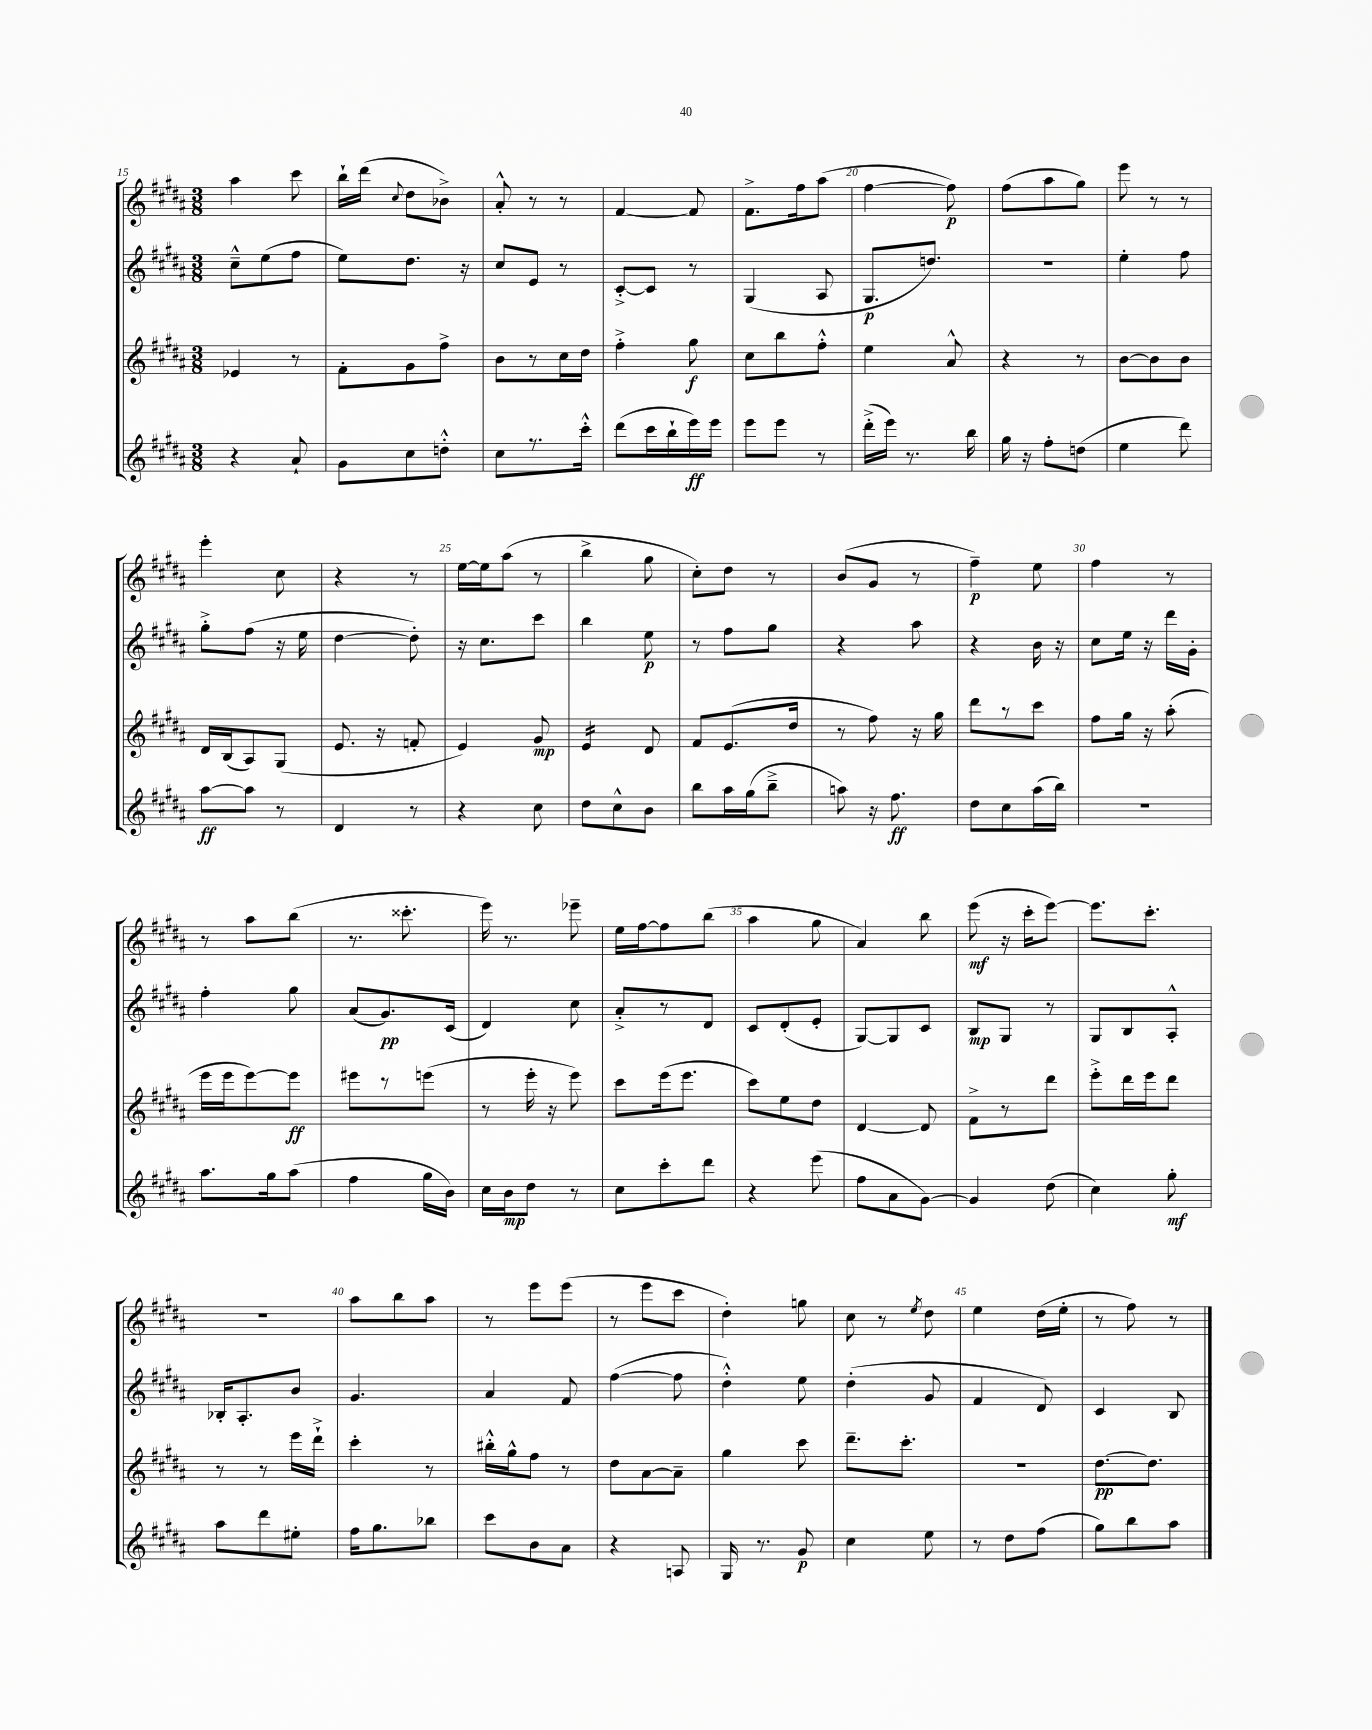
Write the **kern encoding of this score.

**kern	**kern	**kern	**kern
*staff4	*staff3	*staff2	*staff1
*clefG2	*clefG2	*clefG2	*clefG2
*k[f#c#g#d#a#]	*k[f#c#g#d#a#]	*k[f#c#g#d#a#]	*k[f#c#g#d#a#]
*M3/8	*M3/8	*M3/8	*M3/8
4r	4e-	8cc#~^^	4aa#
.	.	(8ee	.
8a#`	8r	8ff#	8ccc#
=	=	=	=
8g#	8f#'	8ee)	16bb`
.	.	.	(16ddd#
.	.	.	8qqcc#
8cc#	8g#	8.dd#	8dd#
8dd'^^	8ff#^	.	8b-^)
.	.	16r	.
=	=	=	=
8cc#	8b	8cc#	8a#'^^
8.r	8r	8e	8r
.	16cc#	8r	8r
16ccc#'^^	16dd#	.	.
=	=	=	=
(8ddd#	4ff#'^	[8c#'^	[4f#
16ccc#	.	8c#]	.
16bb`	.	.	.
16eee)	8gg#	8r	8f#]
16eee	.	.	.
=	=	=	=
8eee	8cc#	(4G#	8.f#^
8eee	8bb	.	.
.	.	.	16ff#
8r	8ff#'^^	8A#	(8aa#
=	=	=	=
(16ddd#'^	4ee	8.G#	[4ff#
16eee)	.	.	.
8.r	.	.	.
.	.	8.dd)	.
.	8a#^^	.	8ff#])
16bb	.	.	.
=	=	=	=
16gg#	4r	4.r	(8ff#
16r	.	.	.
8ff#'	.	.	8aa#
(8dd	8r	.	8gg#)
=	=	=	=
4ee	[8b	4ee'	8eee
.	8b]	.	8r
8ddd#)	8b	8ff#	8r
=	=	=	=
[8aa#	16d#	8gg#'^	4eee'
.	(16B	.	.
8aa#]	8A#)	(8ff#	.
8r	(8G#	16r	8cc#
.	.	16ee	.
=	=	=	=
4d#	8.e	[4dd#	4r
.	16r	.	.
8r	8f'	8dd#'])	8r
=	=	=	=
4r	4e)	16r	[16ee
.	.	8.cc#	16ee]
.	.	.	(8aa#
8cc#	8g#	8ccc#	8r
=	=	=	=
8dd#	4e	4bb	4bb^
8cc#^^	.	.	.
8b	8d#	8ee	8gg#
=	=	=	=
8bb	8f#	8r	8cc#')
16aa#	(8.e	8ff#	8dd#
(16gg#	.	.	.
8bb~^	.	8gg#	8r
.	16dd#	.	.
=	=	=	=
8aa)	8r	4r	(8b
16r	8ff#)	.	8g#
8.ff#	.	.	.
.	16r	8aa#	8r
.	16gg#	.	.
=	=	=	=
8dd#	8ddd#	4r	4ff#~)
8cc#	8r	.	.
(16aa#	8ccc#	16b	8ee
16bb)	.	16r	.
=	=	=	=
4.r	8ff#	8cc#	4ff#
.	16gg#	16ee	.
.	16r	16r	.
.	(8aa#'	16ddd#	8r
.	.	16g#'	.
=	=	=	=
8.aa#	16eee	4ff#'	8r
.	16eee	.	.
.	[8eee)	.	8aa#
16gg#	.	.	.
(8aa#	8eee]	8gg#	(8bb
=	=	=	=
4ff#	8eee#	(8a#	8.r
.	8r	8.g#)	.
.	.	.	8.ccc##'
16gg#	(8eee	.	.
16b)	.	(16c#	.
=	=	=	=
16cc#	8r	4d#)	16eee)
16b	.	.	8.r
8dd#	16eee'	.	.
.	16r	.	.
8r	8eee)	8cc#	8eee-~
=	=	=	=
8cc#	8ccc#	8a#'^	16ee
.	.	.	[16ff#
8ccc#'	(16eee	8r	8ff#]
.	8.eee	.	.
8ddd#	.	8d#	(8bb
=	=	=	=
4r	8ccc#)	8c#	4aa#
.	8ee	(8d#'	.
(8eee	8dd#	8e'	8gg#
=	=	=	=
8ff#	[4d#	[8G#)	4a#)
8a#	.	8G#]	.
[8g#)	8d#]	8c#	8bb
=	=	=	=
4g#]	8f#^	8B	(8eee
.	8r	8G#	16r
.	.	.	16ccc#'
(8dd#	8ddd#	8r	[8eee)
=	=	=	=
4cc#)	8eee'^	8G#	8.eee]
.	16ddd#	8B	.
.	16eee	.	8.ccc#'
8gg#'	8ddd#	8A#'^^	.
=	=	=	=
8aa#	8r	16B-'	4.r
.	.	8.A#'	.
8ddd#	8r	.	.
8ee#'	16eee	8b	.
.	16ddd#`^	.	.
=	=	=	=
16ff#	4ccc#'	4.g#	8aa#
8.gg#	.	.	.
.	.	.	8bb
8bb-	8r	.	8aa#
=	=	=	=
8ccc#	16bb#'^^	4a#	8r
.	16gg#^^	.	.
8b	8ff#	.	8eee
8a#	8r	8f#	(8eee
=	=	=	=
4r	8dd#	([4ff#	8r
.	[8a#	.	8eee
8A	8a#~]	8ff#]	8ccc#
=	=	=	=
16G#	4gg#	4dd#'^^)	4dd#')
8.r	.	.	.
8g#	8ccc#	8ee	8gg
=	=	=	=
4cc#	8.ddd#~	(4dd#'	8cc#
.	.	.	8r
.	8.ccc#'	.	.
.	.	.	8qee
8ee	.	8g#	8dd#
=	=	=	=
8r	4.r	4f#	4ee
8dd#	.	.	.
(8ff#	.	8d#)	(16dd#
.	.	.	16ee'
=	=	=	=
8gg#)	[8.dd#	4c#	8r
8bb	.	.	8ff#)
.	8.dd#]	.	.
8aa#	.	8B	8r
==	==	==	==
*-	*-	*-	*-
